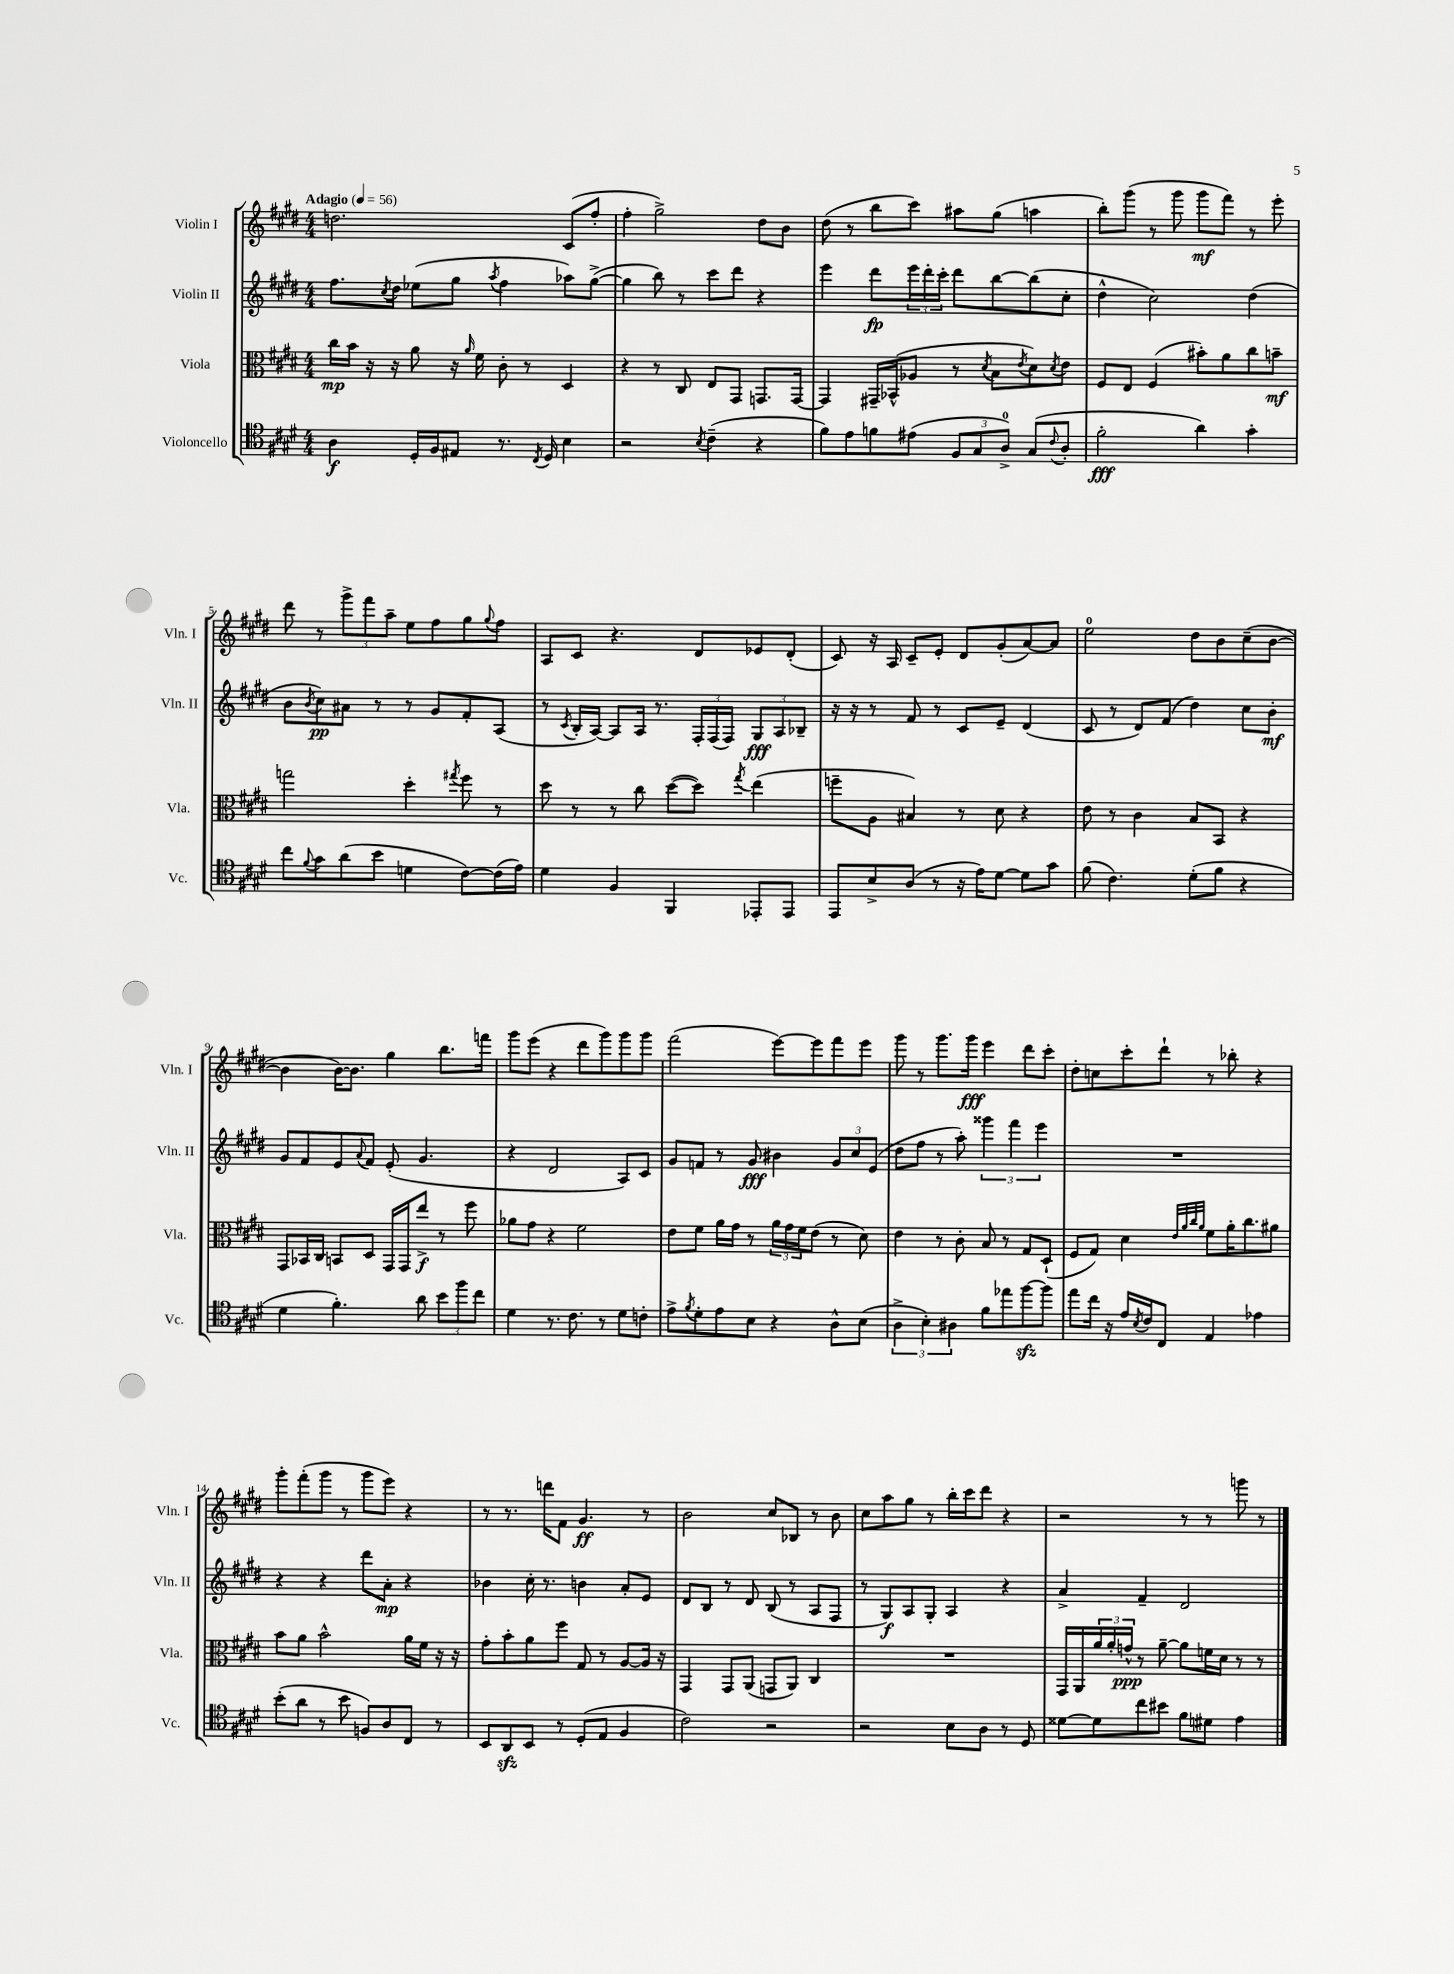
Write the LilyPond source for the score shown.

<<
\new StaffGroup <<
\new Staff = "s0" \with { instrumentName = "Violin I" shortInstrumentName = "Vln. I" } {
    \clef treble \key e \major \numericTimeSignature \time 4/4 \tempo "Adagio" 4 = 56
    d''2. cis'8( fis''8-. |
    fis''4-. gis''2->) dis''8 b'8 |
    dis''8( r8 b''8 cis'''8) ais''8 gis''8( a''4 |
    b''8-.) gis'''8( r8 gis'''8 gis'''8\mf fis'''8) r8 e'''8-. |
    dis'''8 r8 \tuplet 3/2 { gis'''8-> fis'''8 a''8-- } e''8 fis''8 gis''8 \appoggiatura { gis''8 } fis''8 |
    a8 cis'8 r4. dis'8 ees'8 dis'8-.( |
    cis'8) r16 a16 cis'8-- e'8-. dis'8 gis'8-.( a'8~) a'8 |
    e''2-0 dis''8 b'8 cis''8--( b'8~ |
    b'4 b'16~) b'8. gis''4 b''8. f'''16 |
    gis'''8 e'''8( r4 dis'''8 gis'''8) gis'''8 gis'''8 |
    fis'''2( e'''8~) e'''8 fis'''8 e'''8 |
    gis'''8 r8 gis'''8. gis'''16\fff e'''4 dis'''8 cis'''8-. |
    dis''8-. c''8 cis'''8-. dis'''8-! r8 bes''8-. r4 |
    gis'''8-. fis'''8-.( gis'''8 r8 gis'''8 e'''8) r4 |
    r8 r8. d'''16 fis'8 gis'4.\ff r8 |
    b'2 cis''8 bes8 r8 b'8 |
    cis''8 a''8 gis''8 r8 b''16-. cis'''16 dis'''8 r4 |
    r2 r8 r8 g'''8 r8 \bar "|." |
}
\new Staff = "s1" \with { instrumentName = "Violin II" shortInstrumentName = "Vln. II" } {
    \clef treble \key e \major \numericTimeSignature \time 4/4
    fis''8. \acciaccatura { cis''8 } dis''16 ees''8( gis''8 \acciaccatura { a''8 } fis''4 aes''8) gis''8~->( |
    gis''4 b''8) r8 cis'''8 dis'''8 r4 |
    e'''4 dis'''8\fp \tuplet 3/2 { e'''16 dis'''16-. cis'''16-. } dis'''8 b''8~ b''8( cis''8-. |
    dis''4-^ cis''2) dis''4( |
    b'8 \acciaccatura { b'8 } cis''8\pp) ais'8 r8 r8 gis'8 fis'8-. a8( |
    r8 \acciaccatura { cis'8 } b16-. a16~) a8 a16 r8. \tuplet 3/2 { fis16-. fis16( fis16) } \tuplet 3/2 { gis8\fff a8 bes8-- } |
    r16 r16 r8 fis'8 r8 cis'8 e'8-- dis'4( |
    cis'8 r8 dis'8) fis'8( dis''4) cis''8 b'8-.\mf |
    gis'8 fis'8 e'8 \appoggiatura { a'8 } fis'8 e'8-.( gis'4. |
    r4 dis'2 a8) cis'8 |
    gis'8 f'8 r8 gis'8\fff bis'4 \tuplet 3/2 { gis'8 cis''8 e'8( } |
    dis''8 fis''8 r8 a''8-.) \tuplet 3/2 { gisis'''4 fis'''4 e'''4 } |
    R1 |
    r4 r4 dis'''8 a'8-.\mp r4 |
    bes'4 cis''16-. r8. b'4 a'8-. e'8 |
    dis'8 b8 r8 dis'8 b8( r8 a8 fis8 |
    r8 gis8\f) a8 gis8-. a4 r4 |
    a'4-> fis'4-- dis'2 \bar "|." |
}
\new Staff = "s2" \with { instrumentName = "Viola" shortInstrumentName = "Vla." } {
    \clef alto \key e \major \numericTimeSignature \time 4/4
    cis''16\mp b'16 r16 r16 a'8 r16 \grace { a'16 } fis'16 cis'8-. r8 dis4 |
    r4 r8 cis8 e8 gis,8 g,8. g,16~ |
    g,4 gis,16-- bes,16-^( aes8 r8 \acciaccatura { dis'8 } b8 \acciaccatura { e'8 } dis'8) \acciaccatura { dis'8 } e'8 |
    fis8 e8 fis4( bis'8-.) a'8 cis''8 b'8--\mf |
    g''2 dis''4-. \acciaccatura { gis''8 } fis''8 r8 |
    dis''8 r8 r8 cis''8 dis''8~( dis''8) \acciaccatura { gis''8 } e''4( |
    f''8-- a8 bis4) r8 dis'8 r4 |
    e'8 r8 cis'4 b8 b,8 r4 |
    gis,8 bes,16 cis16 b,8 dis8 gis,16 gis,16 e''8->\f r8 fis''8 |
    aes'8 gis'8 r4 fis'2 |
    e'8 fis'8 a'16 gis'16 r8 \tuplet 3/2 { a'16 gis'16 fis'16 } e'8( r8 dis'8) |
    e'4 r8 cis'8-. b8 r8 gis8 dis8-!( |
    fis8 gis8) dis'4 \grace { e'32 a'32 cis''32 a'32 } fis'8 a'16-. cis''8. ais'8 |
    b'8 a'8 b'2-^ a'16 fis'16 r16 r16 |
    gis'8-. b'8-. a'8 fis''8 gis8 r8 a8~ a16 r16 |
    gis,4 gis,8 a,8( g,8 a,8) cis4 |
    R1 |
    gis,16 a,16 \tuplet 3/2 { a'16 a'16-. g'16-^\ppp } r8 a'8~-- a'8 f'16 dis'16 r8 r8 \bar "|." |
}
\new Staff = "s3" \with { instrumentName = "Violoncello" shortInstrumentName = "Vc." } {
    \clef tenor \key e \major \numericTimeSignature \time 4/4
    a4\f dis16-. fis16 eis8 r8. \acciaccatura { cis8 } dis16 b4 |
    r2 \acciaccatura { b8 } cis'4--( r4 |
    fis'8) e'8 f'8 eis'8( \tuplet 3/2 { fis8 gis8 a8-0->) } gis8( \appoggiatura { cis'8 } a8-. |
    fis'2-.\fff a'4) gis'4-. |
    cis''8 \appoggiatura { fis'8 } gis'8 a'8( b'8 d'4 cis'8~) cis'16( e'16) |
    dis'4 fis4 fis,4 ees,8-. ees,8 |
    e,8 b8-> a8( r8 r16 e'16) dis'8~ dis'8 gis'8 |
    fis'8( cis'4.) dis'8-.( fis'8 r4 |
    dis'4 fis'4.-.) a'8 \tuplet 3/2 { b'8 fis''8 cis''8 } |
    dis'4 r8. cis'8. r8 dis'8 c'8-. |
    e'8-> \acciaccatura { fis'8 } dis'8-. e'8 b8 r4 a8-^ b8( |
    \tuplet 3/2 { a4-> b4-.) ais4 } fis'8 ees''8 fis''8~\sfz fis''8 |
    e''8 cis''16 r16 e'16 \acciaccatura { b8 } cis'16 cis8 e4 ees'4 |
    b'8-.( a'8 r8 b'8 f8) a8 cis8 r8 |
    b,8 a,8\sfz b,8 r8 dis8-.( e8 fis4 |
    cis'2) r2 |
    r2 b8 a8 r8 dis8 |
    disis'8~ disis'8 cis''8 bis'8 fis'8 dis'8 e'4 \bar "|." |
}
>>
>>
